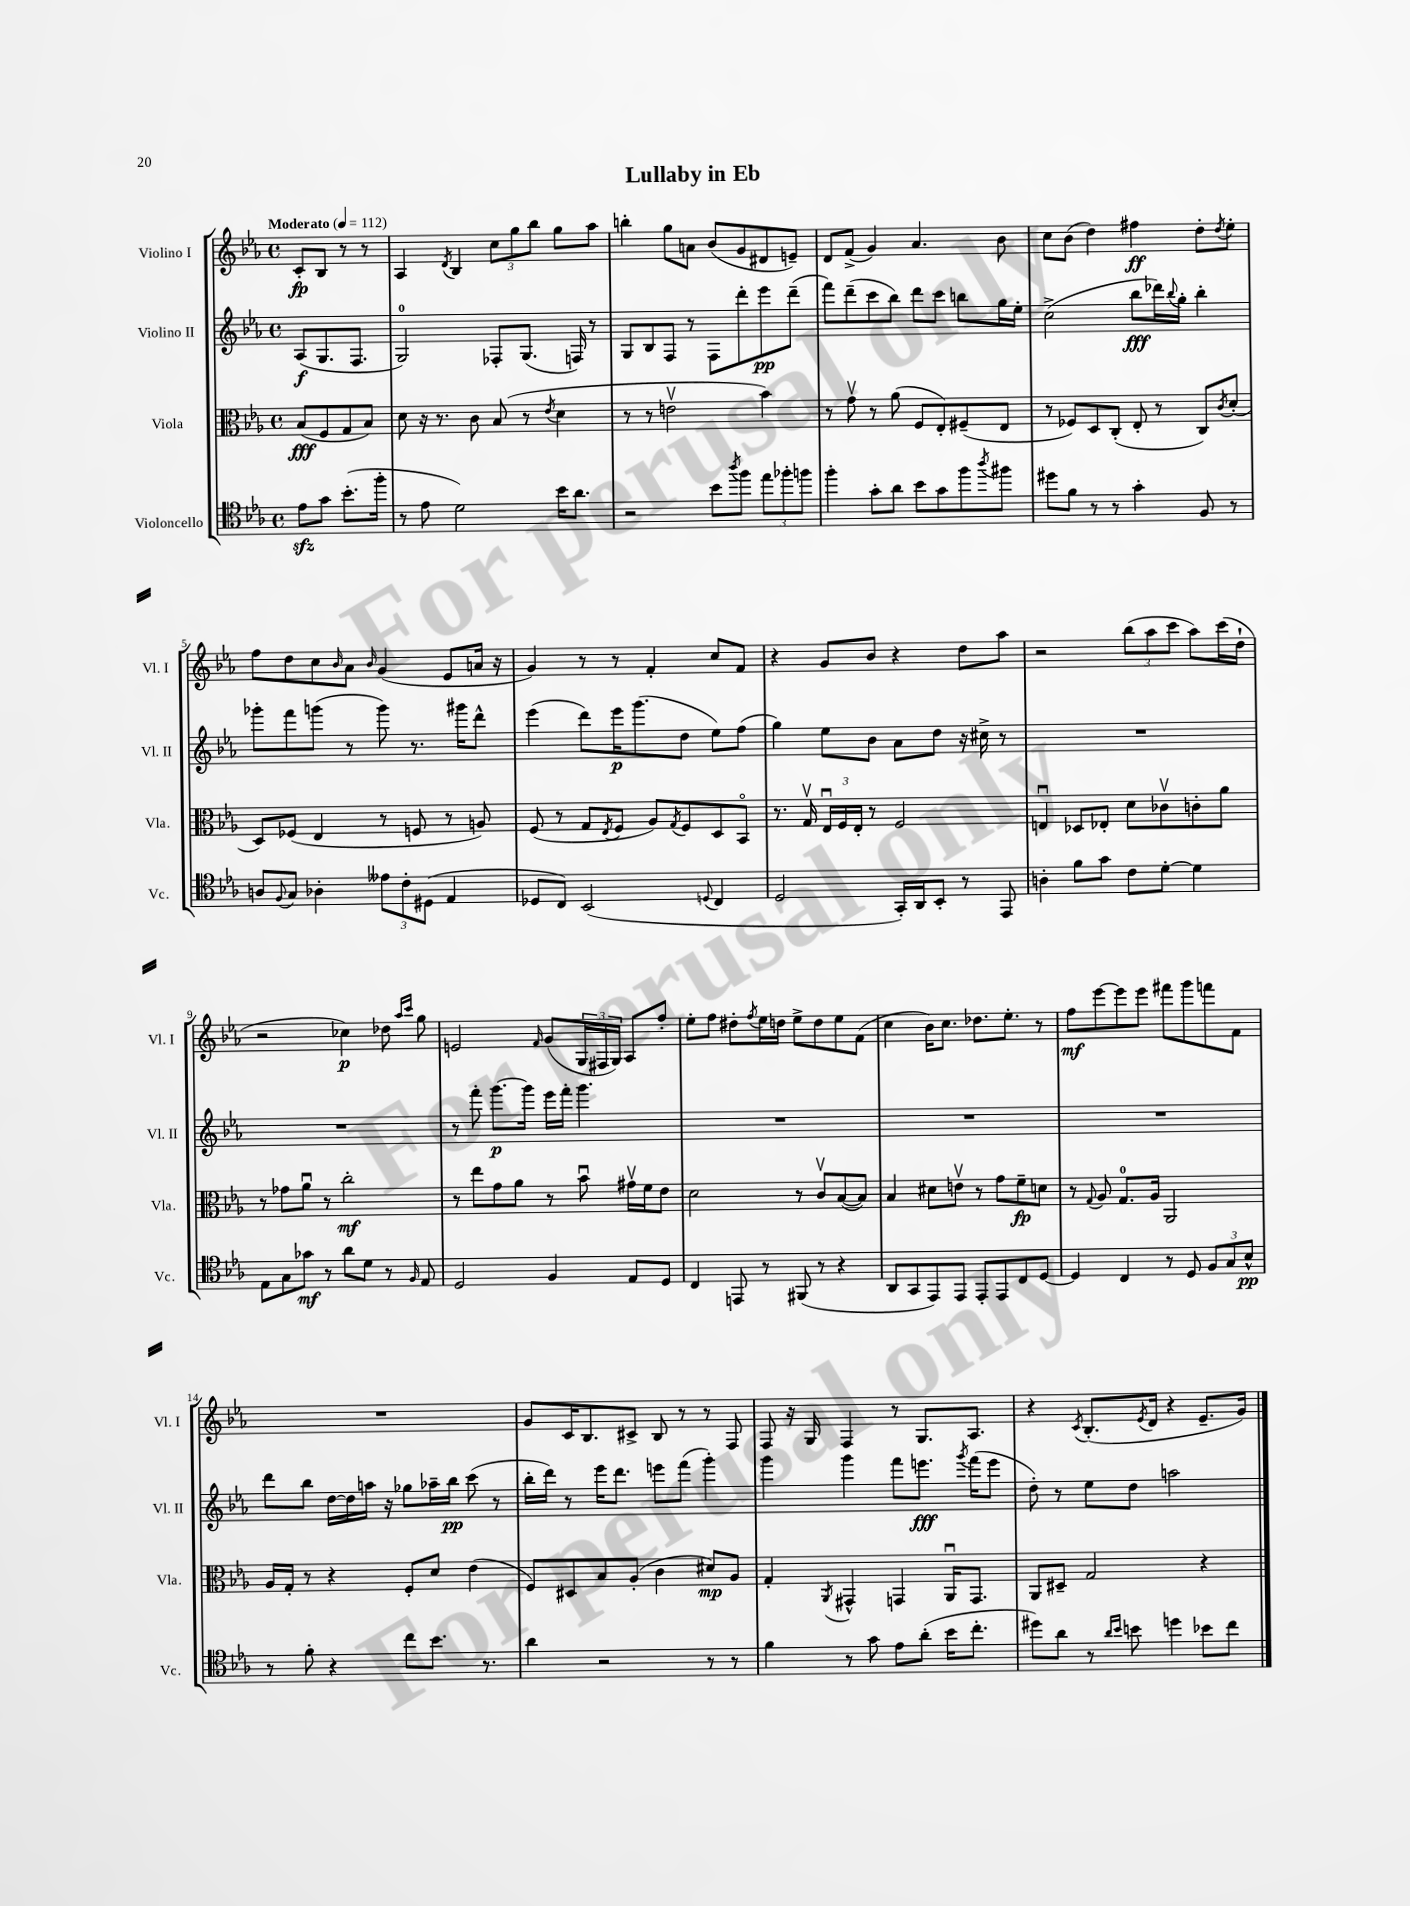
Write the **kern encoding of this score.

**kern	**dynam	**kern	**dynam	**kern	**dynam	**kern	**dynam
*part4	*part4	*part3	*part3	*part2	*part2	*part1	*part1
*staff4	*staff4	*staff3	*staff3	*staff2	*staff2	*staff1	*staff1
*I"Violoncello	*	*I"Viola	*	*I"Violino II	*	*I"Violino I	*
*I'Vc.	*	*I'Vla.	*	*I'Vl. II	*	*I'Vl. I	*
*clefC4	*	*clefC3	*	*clefG2	*	*clefG2	*
*k[b-e-a-]	*	*k[b-e-a-]	*	*k[b-e-a-]	*	*k[b-e-a-]	*
*M4/4	*	*M4/4	*	*M4/4	*	*M4/4	*
*met(c)	*	*met(c)	*	*met(c)	*	*met(c)	*
*MM112	*	*MM112	*	*MM112	*	*MM112	*
=	=	=	=	=	=	=	=
!	!	!	!	!	!	!LO:TX:a:B:t=Moderato	!
8e-zz\L	.	(8B-/L	fff	(8A-/L	f	8c'/L	fp
8g\J	.	8F/	.	8.G/	.	8B-/J	.
(8.b-'\L	.	8G/	.	.	.	8r	.
.	.	.	.	8.F/J	.	.	.
.	.	8B-/J)	.	.	.	8r	.
16ff'\Jk	.	.	.	.	.	.	.
=1	=1	=1	=1	=1	=1	=1	=1
8r	.	8d\	.	2G/)	.	4A-/	.
8e-\	.	16r	.	.	.	.	.
.	.	8.r	.	.	.	.	.
.	.	.	.	.	.	8qd/	.
2d\)	.	.	.	.	.	4B-/	.
.	.	8c\	.	.	.	.	.
.	.	(8B-/	.	8F-X'/L	.	12cc\L	.
.	.	.	.	.	.	12gg\	.
.	.	8r	.	(8.G/J	.	.	.
.	.	.	.	.	.	12bb-\J	.
.	.	8qe-/	.	.	.	.	.
16b-\KL	.	4d\	.	.	.	8gg\L	.
8.a-\J	.	.	.	16Fn/)	.	.	.
.	.	.	.	8r	.	8aa-\J	.
=2	=2	=2	=2	=2	=2	=2	=2
2r	.	8r	.	8G/L	.	4bbn'\	.
.	.	8r	.	8B-/	.	.	.
.	.	2env\	.	8F/J	.	8gg\L	.
.	.	.	.	8r	.	8an\J	.
8b-\L	.	.	.	8F\L	.	(8b-/L	.
8qaa-/	.	.	.	.	.	.	.
8ff\J	.	.	.	8ddd'\	.	8g/	.
12ee-\L	.	4b-\)	.	8eee-\	pp	8d#X/	.
12ff-X'\	.	.	.	.	.	.	.
.	.	.	.	(8ddd~\J	.	8en~/J)	.
12ffn\J	.	.	.	.	.	.	.
=3	=3	=3	=3	=3	=3	=3	=3
4ff'\	.	8r	.	8fff\L)	.	8d/L	.
.	.	8gv\	.	(8ddd~\	.	(8f^/J	.
8g'\L	.	8r	.	8ccc\	.	4g/)	.
8a-\J	.	(8a-\	.	8bb-\J)	.	.	.
8b-\L	.	8F/L	.	8ddd\L	.	4.a-/	.
8g\	.	8E-'/)	.	8ccc\J	.	.	.
8ff\	.	(8F#X~/	.	8bbn\L	.	.	.
8qaa-/	.	.	.	.	.	.	.
8ff#X\J	.	8E-/J	.	16gg\L	.	8b-\	.
.	.	.	.	16ee-'\JJ	.	.	.
=4	=4	=4	=4	=4	=4	=4	=4
8dd#X\L	.	8r	.	(2cc^\	.	8cc\L	.
8f\J	.	8F-X/L)	.	.	.	(8b-\J	.
8r	.	8D/	.	.	.	4dd\)	.
8r	.	(8C'/J	.	.	.	.	.
4g'\	.	8E-'/	.	8bb-\L	fff	4ff#X\	ff
.	.	8r	.	16ddd-X\L)	.	.	.
.	.	.	.	8qqbb-/	.	.	.
.	.	.	.	16gg'\JJ	.	.	.
8F/	.	8C/L)	.	4bb-'\	.	8dd'\L	.
.	.	8qc/	.	.	.	8qdd/	.
8r	.	(8d'/J	.	.	.	8ee-'\J	.
!!LO:LB:g=z
=5	=5	=5	=5	=5	=5	=5	=5
8An/L	.	8D/L)	.	8ggg-X'\L	.	8ff\L	.
8qqF/	.	.	.	.	.	.	.
8G/J	.	(8F-X/J	.	8fff\	.	8dd\	.
4A-X'\	.	4E-/	.	(8gggn\J	.	8cc\	.
.	.	.	.	.	.	16qqb-/	.
.	.	.	.	8r	.	8a-\J	.
.	.	.	.	.	.	16qqb-/	.
12e--X\L	.	8r	.	8ggg\)	.	(4g/	.
12c'\	.	.	.	.	.	.	.
.	.	8Fn/	.	8.r	.	.	.
(12D#X\J	.	.	.	.	.	.	.
4E-/	.	8r	.	.	.	8e-/L	.
.	.	.	.	16ggg#X\KL	.	.	.
.	.	8An/)	.	8ddd^^\J	.	16an/Jk	.
.	.	.	.	.	.	16r	.
=6	=6	=6	=6	=6	=6	=6	=6
8D-X/L	.	(8F/	.	(4eee-\	.	4g/)	.
8C/J)	.	8r	.	.	.	.	.
(2BB-/	.	8G/L	.	8ddd\L)	.	8r	.
.	.	8qE-/	.	.	.	.	.
.	.	8F/J	.	16eee-\K	p	8r	.
.	.	.	.	(8.ggg\	.	.	.
.	.	8A-/L)	.	.	.	4f'/	.
.	.	8qG/	.	.	.	.	.
.	.	8F/	.	8dd\J	.	.	.
8qqDn/	.	.	.	.	.	.	.
4C/	.	8D/	.	8ee-\L)	.	8cc/L	.
.	.	8BB-/J	.	(8ff\J	.	8f/J	.
=7	=7	=7	=7	=7	=7	=7	=7
2D/	.	8.r	.	4gg\)	.	4r	.
.	.	16Gv/	.	.	.	.	.
.	.	24E-u/LL	.	8ee-\L	.	8g/L	.
.	.	24F/	.	.	.	.	.
.	.	24E-'/JJ	.	.	.	.	.
.	.	8r	.	8b-\J	.	8b-/J	.
16GG'/LL)	.	2F/	.	8a-\L	.	4r	.
16AA-/J	.	.	.	.	.	.	.
8BB-'/J	.	.	.	8dd\J	.	.	.
8r	.	.	.	16r	.	8dd\L	.
.	.	.	.	16cc#X^\	.	.	.
8EE-/	.	.	.	8r	.	8aa-\J	.
=8	=8	=8	=8	=8	=8	=8	=8
4An'\	.	4Enu/	.	1r	.	2r	.
8f\L	.	8D-X/L	.	.	.	.	.
8g\J	.	8E-X'/J	.	.	.	.	.
8c\L	.	8d\L	.	.	.	(12bb-\L	.
.	.	.	.	.	.	12aa-\	.
[8d'\J	.	8c-Xv\	.	.	.	.	.
.	.	.	.	.	.	12ccc\J	.
4d\]	.	8cn'\	.	.	.	8aa-\L)	.
.	.	8a-\J	.	.	.	(16ccc\L	.
.	.	.	.	.	.	16dd`\JJ	.
!!LO:LB:g=z
=9	=9	=9	=9	=9	=9	=9	=9
8E-\L	.	8r	.	1r	.	2r	.
8G\	.	8g-X\L	.	.	.	.	.
8g-X\J	mf	8a-u\J	.	.	.	.	.
8r	.	8r	.	.	.	.	.
8a-\L	.	2cc'\	mf	.	.	4cc-X\)	p
8d\J	.	.	.	.	.	.	.
8r	.	.	.	.	.	8dd-X\	.
.	.	.	.	.	.	16qqaa-/LL	.
16qqF/	.	.	.	.	.	16qqccc/JJ	.
8E-/	.	.	.	.	.	8gg\	.
=10	=10	=10	=10	=10	=10	=10	=10
2D/	.	8r	.	8r	.	2en/	.
.	.	8ee-\L	.	8fff'\	.	.	.
.	.	8g\	.	[8.ggg\L	p	.	.
.	.	8a-\J	.	.	.	.	.
.	.	.	.	16ggg\Jk]	.	.	.
.	.	.	.	.	.	16qqf/	.
4F/	.	8r	.	16eee-\LL	.	(8g/L	.
.	.	.	.	16fff'\JJ	.	.	.
.	.	8b-u\	.	4.ggg\	.	24G/L	.
.	.	.	.	.	.	24F#X/	.
.	.	.	.	.	.	24G/JJ)	.
8E-/L	.	16g#Xv\LL	.	.	.	8A-/L	.
.	.	16f\J	.	.	.	.	.
8D/J	.	8e-\J	.	.	.	8ff'/J	.
=11	=11	=11	=11	=11	=11	=11	=11
4C/	.	2d\	.	1r	.	8ee-'\L	.
.	.	.	.	.	.	8ff\J	.
8EEn/	.	.	.	.	.	8dd#X'\L	.
.	.	.	.	.	.	8qff/	.
8r	.	.	.	.	.	16ee-\L	.
.	.	.	.	.	.	16ddn\JJ	.
(8FF#X/	.	8r	.	.	.	8ee-^\L	.
8r	.	8cv/L	.	.	.	8dd\	.
4r	.	([8B-/	.	.	.	8ee-\	.
.	.	8B-/J])	.	.	.	(8f\J	.
=12	=12	=12	=12	=12	=12	=12	=12
8AA-/L	.	4B-/	.	1r	.	4cc\	.
8GG/	.	.	.	.	.	.	.
8EE-/)	.	8d#X\L	.	.	.	16b-\KL)	.
.	.	.	.	.	.	8.cc\J	.
8EE-/J	.	8env\J	.	.	.	.	.
8EE-'/L	.	8r	.	.	.	8.dd-X\L	.
8EE-/	.	8g\L	.	.	.	.	.
.	.	.	.	.	.	8.ee-'\J	.
8C/	.	8f~\	fp	.	.	.	.
[8D/J	.	8dn\J	.	.	.	8r	.
=13	=13	=13	=13	=13	=13	=13	=13
4D/]	.	8r	.	1r	.	8ff\L	mf
.	.	8qqG/	.	.	.	.	.
.	.	8A-/	.	.	.	[8eee-\	.
4C/	.	8.G/L	.	.	.	8eee-\]	.
.	.	.	.	.	.	8eee-\J	.
.	.	16A-/Jk	.	.	.	.	.
8r	.	2AA-/	.	.	.	8fff#X\L	.
8D/	.	.	.	.	.	8ggg\	.
12F/L	.	.	.	.	.	8fffn\	.
12G/	.	.	.	.	.	.	.
.	.	.	.	.	.	8f\J	.
12B-^^/J	pp	.	.	.	.	.	.
!!LO:LB:g=z
=14	=14	=14	=14	=14	=14	=14	=14
8r	.	16A-/LL	.	8ddd\L	.	1r	.
.	.	16G'/JJ	.	.	.	.	.
8f'\	.	8r	.	8bb-\J	.	.	.
4r	.	4r	.	[16dd\LL	.	.	.
.	.	.	.	16dd\]	.	.	.
.	.	.	.	16aan\JJ	.	.	.
.	.	.	.	16r	.	.	.
8cc\L	.	8F'/L	.	8gg-X\L	.	.	.
8.b-\J	.	8d/J	.	16aa-X~\L	.	.	.
.	.	.	.	16bb-\JJ	pp	.	.
.	.	(4e-\	.	(8ccc\	.	.	.
8.r	.	.	.	.	.	.	.
.	.	.	.	8r	.	.	.
=15	=15	=15	=15	=15	=15	=15	=15
4a-\	.	8F/L)	.	16bb-'\LL	.	8g/L	.
.	.	.	.	16ddd\JJ)	.	.	.
.	.	8D#X/	.	8r	.	16c/K	.
.	.	.	.	.	.	8.B-/	.
2r	.	8B-/	.	16eee-\KL	.	.	.
.	.	.	.	8.ddd\J	.	.	.
.	.	(8A-'/J	.	.	.	8c#X^/J	.
.	.	4c\	.	8eeen\L	.	8B-/	.
.	.	.	.	(8fff\J	.	8r	.
8r	.	8d#X/L)	mp	4ggg'\)	.	8r	.
8r	.	8A-/J	.	.	.	8F/	.
=16	=16	=16	=16	=16	=16	=16	=16
4f\	.	4G'/	.	4ggg\	.	8F/	.
.	.	.	.	.	.	16r	.
.	.	.	.	.	.	16G/	.
.	.	8qAA-/	.	.	.	.	.
8r	.	4GG#X^^/	.	4ggg\	.	4F/	.
8g\	.	.	.	.	.	.	.
8e-\L	.	4GGn/	.	8fff\L	.	8r	.
(8a-'\J	.	.	.	8.eeen\J	fff	8.G/L	.
16b-\KL	.	16AA-u/KL	.	.	.	.	.
.	.	.	.	8qggg/	.	.	.
8.cc'\J	.	8.GG/J	.	(16fff\KL	.	8.A-/J	.
.	.	.	.	8eee\J	.	.	.
=17	=17	=17	=17	=17	=17	=17	=17
8dd#X\L)	.	8AA-/L	.	8dd'\)	.	4r	.
8a-\J	.	8D#X~/J	.	8r	.	.	.
.	.	.	.	.	.	8qc/	.
8r	.	2G/	.	8ee-\L	.	(8.B-'/L	.
16qqa-/LL	.	.	.	.	.	.	.
16qqb-/JJ	.	.	.	.	.	.	.
8bn\	.	.	.	8dd\J	.	.	.
.	.	.	.	.	.	8qe-/	.
.	.	.	.	.	.	16d/Jk	.
4ddn\	.	.	.	2aan\	.	4r	.
8b-X\L	.	4r	.	.	.	8.e-~/L	.
8cc\J	.	.	.	.	.	.	.
.	.	.	.	.	.	16g/Jk)	.
==	==	==	==	==	==	==	==
*-	*-	*-	*-	*-	*-	*-	*-
